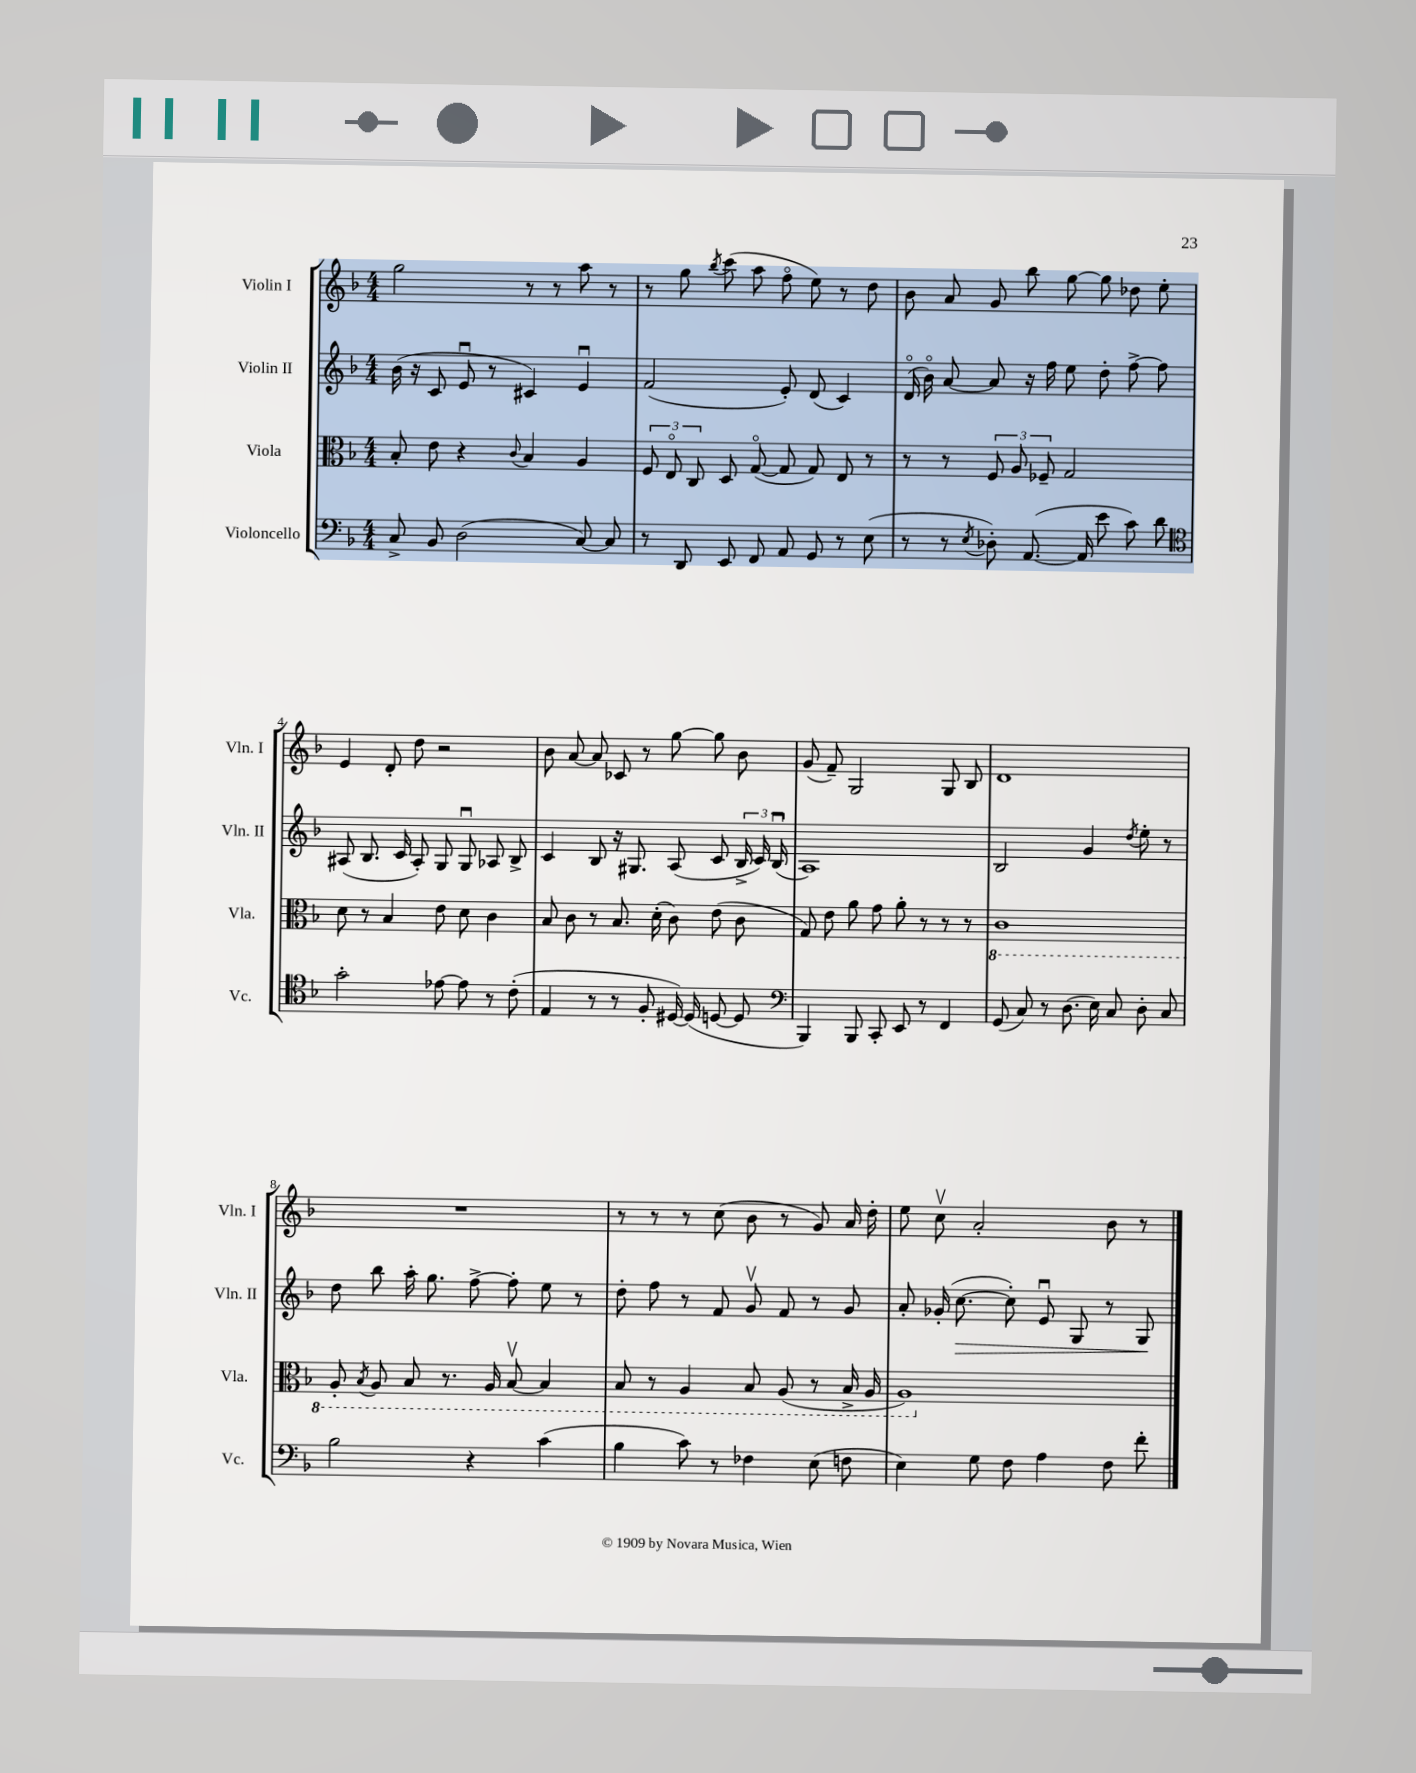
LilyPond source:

<<
\new StaffGroup <<
\new Staff = "s0" \with { instrumentName = "Violin I" shortInstrumentName = "Vln. I" } {
    \clef treble \key f \major \numericTimeSignature \time 4/4
    \autoBeamOff g''2 r8 r8 a''8 r8 |
    r8 g''8 \acciaccatura { bes''8 } c'''8( a''8 f''8\flageolet e''8) r8 d''8 |
    bes'8 a'8 g'8 bes''8 g''8~ g''8 des''8 e''8-. |
    e'4 d'8-. d''8 r2 |
    bes'8 a'8~ a'8 ces'8 r8 g''8~ g''8 bes'8 |
    g'8( f'8--) g2 g8 bes8 |
    d'1 |
    R1 |
    r8 r8 r8 c''8( bes'8 r8 g'8) a'16 d''16-. |
    e''8 c''8\upbow a'2-. bes'8 r8 \bar "|." |
}
\new Staff = "s1" \with { instrumentName = "Violin II" shortInstrumentName = "Vln. II" } {
    \clef treble \key f \major \numericTimeSignature \time 4/4
    \autoBeamOff bes'16( r16 c'8 e'8\downbow r8 cis'4) e'4\downbow |
    f'2( e'8-.) d'8( c'4) |
    d'16\flageolet( bes'16\flageolet) a'8~ a'8 r16 f''16 e''8 d''8-. f''8~-> f''8 |
    ais8( bes8. c'16 ais8-.) g8 g8\downbow aes8 bes8-> |
    c'4 bes8 r16 gis8. a8( c'8 \tuplet 3/2 { bes16-> c'16) bes16\downbow( } |
    a1) |
    bes2 g'4 \acciaccatura { d''8 } e''8-. r8 |
    d''8 bes''8 a''16-. g''8. f''8~-> f''8-. e''8 r8 |
    d''8-. f''8 r8 f'8 g'8\upbow f'8 r8 g'8 |
    a'8-. ges'16-.( c''8.~\> c''8-.) e'8\downbow g8 r8 g8\! \bar "|." |
}
\new Staff = "s2" \with { instrumentName = "Viola" shortInstrumentName = "Vla." } {
    \clef alto \key f \major \numericTimeSignature \time 4/4
    \autoBeamOff bes8-. e'8 r4 \appoggiatura { c'8 } bes4 a4 |
    \tuplet 3/2 { f8 e8\flageolet c8 } d8 g8~\flageolet( g8 g8) e8 r8 |
    r8 r8 \tuplet 3/2 { f8 a8 fes8-- } g2 |
    d'8 r8 bes4 e'8 d'8 c'4 |
    bes8 c'8 r8 bes8. d'16-.( c'8) e'8( c'8 |
    g8) e'8 a'8 g'8 a'8-. r8 r8 r8 |
    \ottava #-1 c1 |
    a,8-. \acciaccatura { bes,8 } a,8 bes,8 r8. a,16 bes,8~\upbow bes,4 |
    bes,8 r8 a,4 bes,8 a,8( r8 bes,16-> a,16 |
    a,1) \ottava #0 \bar "|." |
}
\new Staff = "s3" \with { instrumentName = "Violoncello" shortInstrumentName = "Vc." } {
    \clef bass \key f \major \numericTimeSignature \time 4/4
    \autoBeamOff c8-> bes,8 d2( c8~) c8 |
    r8 d,8 e,8 f,8 a,8 g,8 r8 e8( |
    r8 r8 \acciaccatura { e8 } des8-.) a,8.~( a,16 e'8 c'8) d'8 |
    \clef tenor g'2-. ees'8~ ees'8 r8 c'8-.( |
    e4 r8 r8 f8-. dis16~) dis16( d8~ d8 |
    \clef bass bes,,4) bes,,8 c,8-. e,8 r8 f,4 |
    g,8( c8) r8 d8.( e16) c8 d8-. c8 |
    bes2 r4 c'4( |
    bes4 c'8) r8 fes4 e8( f8 |
    e4) g8 f8 a4 f8 f'8-. \bar "|." |
}
>>
>>
